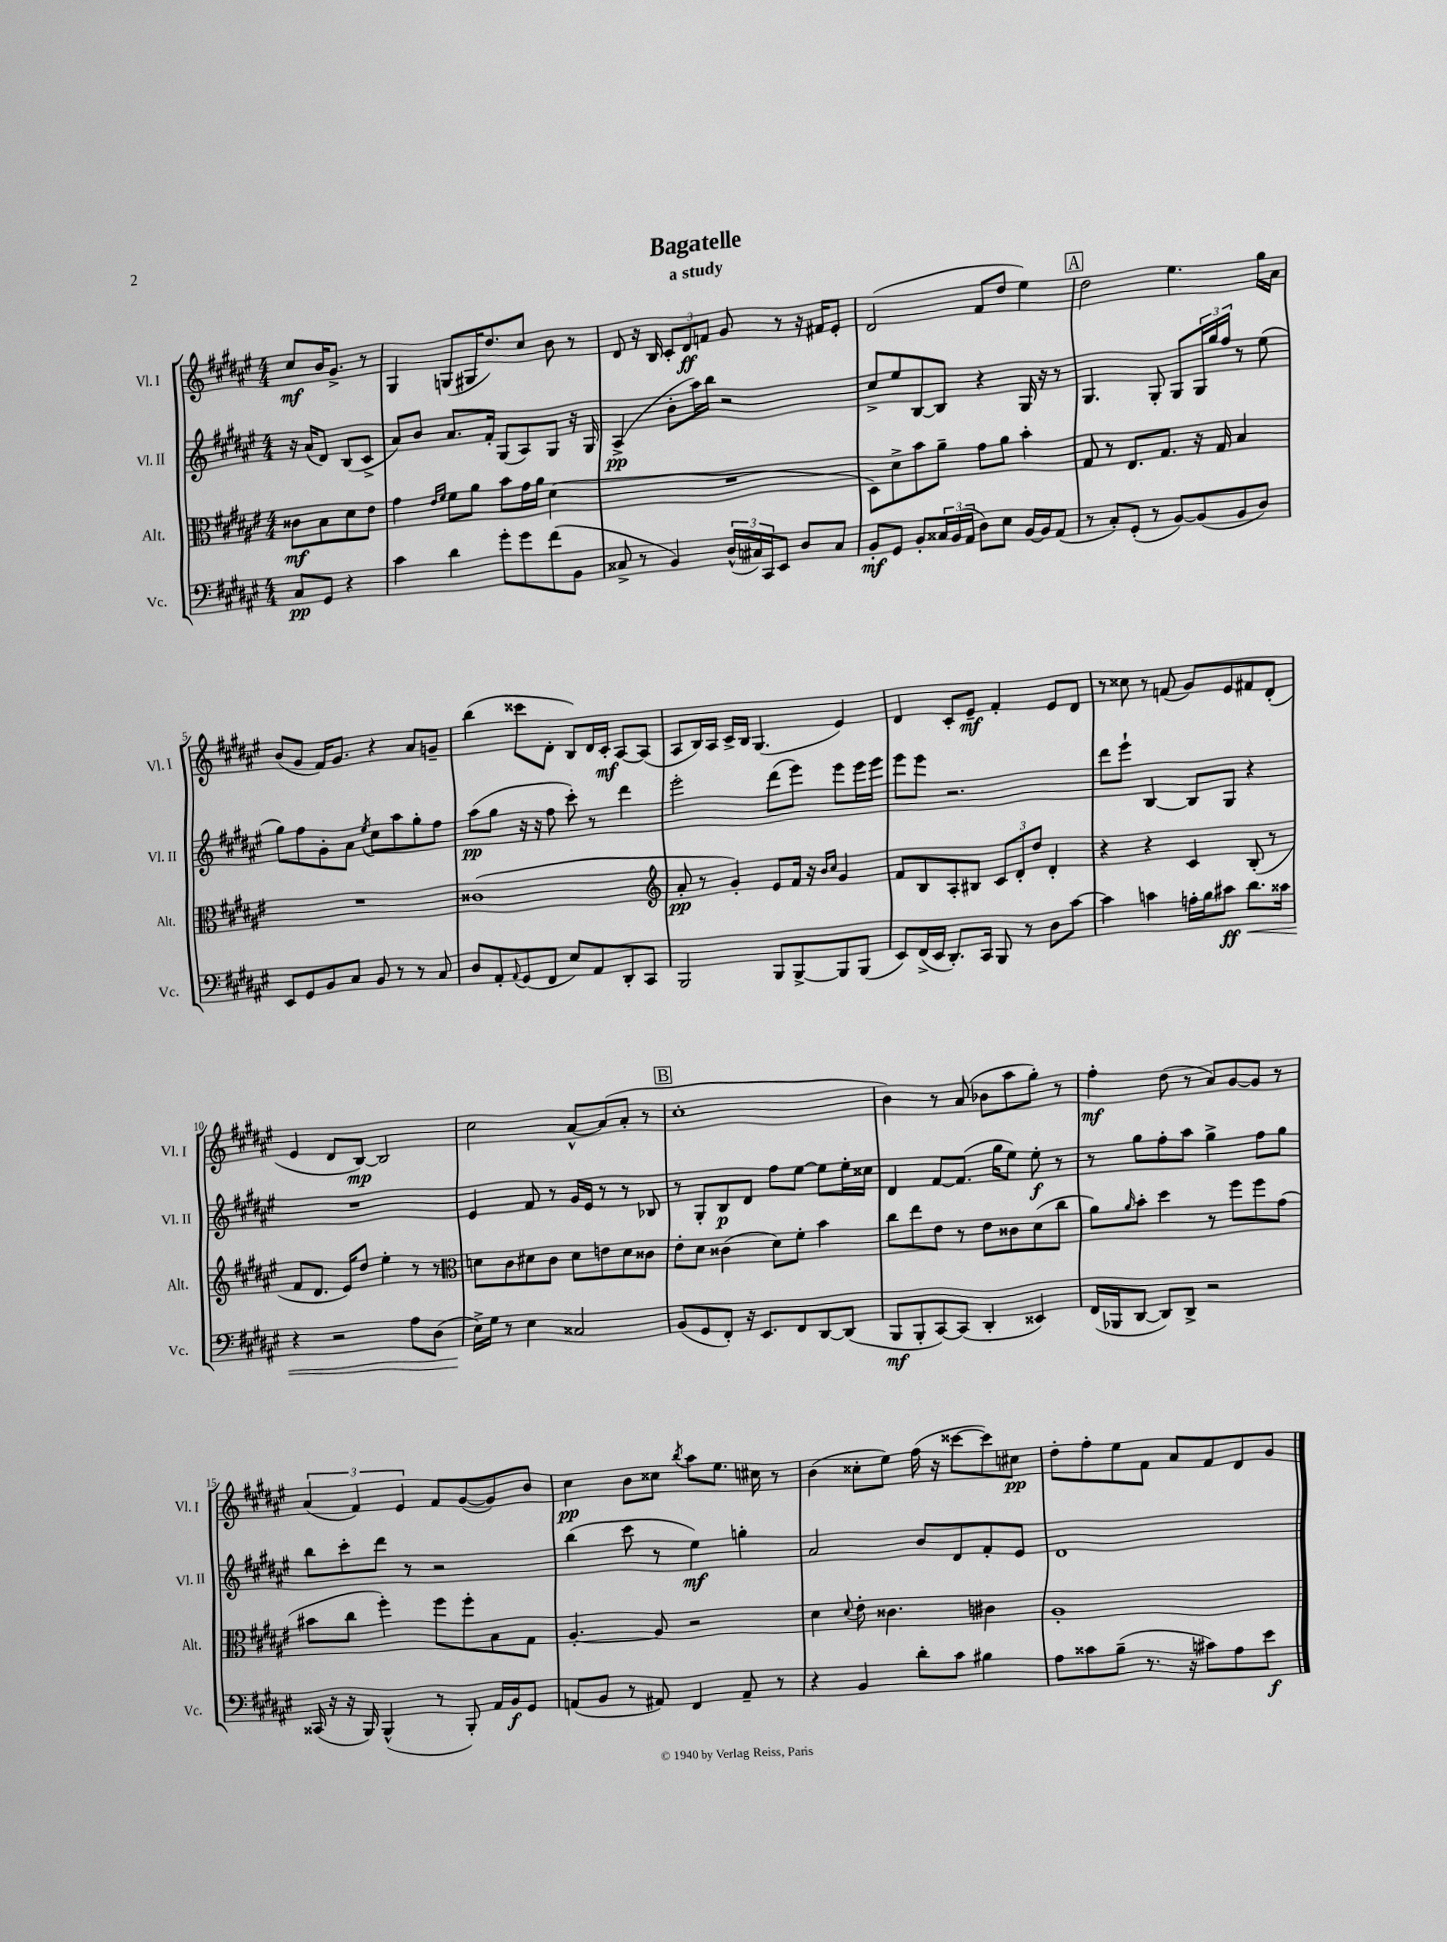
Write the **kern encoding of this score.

**kern	**dynam	**kern	**dynam	**kern	**dynam	**kern	**dynam
*part4	*part4	*part3	*part3	*part2	*part2	*part1	*part1
*staff4	*staff4	*staff3	*staff3	*staff2	*staff2	*staff1	*staff1
*I"Vc.	*	*I"Alt.	*	*I"Vl. II	*	*I"Vl. I	*
*I'Vc.	*	*I'Alt.	*	*I'Vl. II	*	*I'Vl. I	*
*clefF4	*	*clefC3	*	*clefG2	*	*clefG2	*
*k[f#c#g#d#a#e#]	*	*k[f#c#g#d#a#e#]	*	*k[f#c#g#d#a#e#]	*	*k[f#c#g#d#a#e#]	*
*M4/4	*	*M4/4	*	*M4/4	*	*M4/4	*
=	=	=	=	=	=	=	=
8C#/L	pp	8c##X\L	mf	16r	.	8cc#/L	mf
.	.	.	.	(16a#/KL	.	.	.
8GG#/J	.	8B\	.	8d#/J)	.	16b/K	.
.	.	.	.	.	.	8.g#^/J	.
4r	.	8d#\	.	(8B/L	.	.	.
.	.	8e#\J	.	8c#^/J	.	8r	.
=1	=1	=1	=1	=1	=1	=1	=1
4c#\	.	4g#\	.	8a#/L)	.	4G#/	.
.	.	.	.	8b/J	.	.	.
.	.	16qqe#/LL	.	.	.	.	.
.	.	16qqf#/JJ	.	.	.	.	.
4d#\	.	8f#\L	.	8.a#/L	.	(8Gn/L	.
.	.	8a#\J	.	.	.	16G#X/K	.
.	.	.	.	16f#'/Jk	.	8.dd#/)	.
8g#'\L	.	8b\L	.	(8G#/L	.	.	.
8g#\	.	16g#\L	.	8A#/)	.	8cc#/J	.
.	.	16a#\JJ	.	.	.	.	.
(8f#\	.	(4d#\	.	8G#/J	.	8b\	.
8BB\J	.	.	.	16r	.	8r	.
.	.	.	.	16G#/	.	.	.
=2	=2	=2	=2	=2	=2	=2	=2
8C##X^/	.	1r	.	(4A#^/	pp	8d#/	.
8r	.	.	.	.	.	16r	.
.	.	.	.	.	.	16B/	.
4BB/)	.	.	.	8b'\L	.	12c#'/L	.
.	.	.	.	.	.	12d#/	ff
.	.	.	.	16aa#\L)	.	.	.
.	.	.	.	.	.	12fn/J	.
.	.	.	.	16bb\JJ	.	.	.
(24D#^^/LL	.	.	.	2r	.	8g#/	.
24C#X/)	.	.	.	.	.	.	.
24CC#/J	.	.	.	.	.	.	.
8EE#/J	.	.	.	.	.	8r	.
8D#/L	.	.	.	.	.	16r	.
.	.	.	.	.	.	16f#X/KL	.
8C#/J	.	.	.	.	.	8e#'/J	.
=3	=3	=3	=3	=3	=3	=3	=3
8BB'/L	mf	8D#\L)	.	8cc#^/L	.	(2d#/	.
8GG#/J	.	8d#^\	.	8ee#/	.	.	.
8BB'/L	.	8b\	.	[8B/	.	.	.
24C##X/L	.	8a#~\J	.	8B/J]	.	.	.
(24BB/	.	.	.	.	.	.	.
24AA#/JJ	.	.	.	.	.	.	.
8D#\L)	.	8g#\L	.	4r	.	8f#/L	.
8E#\J	.	8a#\J	.	.	.	8dd#/J	.
[16BB/LL	.	4b'\	.	16G#/	.	4ee#\)	.
16BB/J]	.	.	.	16r	.	.	.
(8AA#/J	.	.	.	8r	.	.	.
!!LO:REH:place=s1:t=A
=4	=4	=4	=4	=4	=4	=4	=4
8r	.	8G#/	.	4.G#/	.	2dd#\	.
8C#'/L)	.	8r	.	.	.	.	.
(8GG#'/J	.	8.E#/L	.	.	.	.	.
8r	.	.	.	8G#'/	.	.	.
.	.	8.G#/J	.	.	.	.	.
[8BB/L)	.	.	.	8G#/L	.	4.ee#\	.
(8BB/]	.	16r	.	24G#/L	.	.	.
.	.	.	.	24gg#/	.	.	.
.	.	16G#/	.	.	.	.	.
.	.	.	.	24ff#/JJ	.	.	.
8BB/	.	4B/	.	8r	.	.	.
8D#/J)	.	.	.	(8ee#\	.	16gg#\LL	.
.	.	.	.	.	.	16a#\JJ	.
!!LO:LB:g=z
=5	=5	=5	=5	=5	=5	=5	=5
8EE#/L	.	1r	.	8gg#\L)	.	(8b/L	.
8GG#/	.	.	.	8ff#\	.	8g#/J	.
8BB/	.	.	.	8g#'\	.	16f#/KL)	.
.	.	.	.	.	.	8.g#/J	.
8C#/J	.	.	.	8a#\J	.	.	.
.	.	.	.	8qee#/	.	.	.
8BB/	.	.	.	8cc#\L	.	4r	.
8r	.	.	.	8aa#\	.	.	.
8r	.	.	.	8gg#'\	.	8a#/L	.
8C#/	.	.	.	8ff#\J	.	8gn~/J	.
=6	=6	=6	=6	=6	=6	=6	=6
8D#/L	.	(1c##X	.	(8aa#\L	pp	(4bb\	.
8AA#'/	.	.	.	8gg#\J	.	.	.
8qqAA#/	.	.	.	.	.	.	.
(8GG#/	.	.	.	16r	.	8ccc##X\L	.
.	.	.	.	16r	.	.	.
8FF#/J	.	.	.	8ff#\	.	8d#'\J	.
8E#/L)	.	.	.	8ccc#'\)	.	8B/L)	.
8AA#/	.	.	.	8r	.	16d#/L	.
.	.	.	.	.	.	16c#'/JJ	mf
8DD#'/	.	.	.	4ddd#\	.	[8A#/L	.
8CC#/J	.	.	.	.	.	(8A#/J]	.
=7	=7	=7	=7	=7	=7	=7	=7
*	*	*clefG2	*	*	*	*	*
2BBB/	.	8a#'/	pp	2eee#'\	.	8A#/L	.
.	.	8r	.	.	.	16B/L)	.
.	.	.	.	.	.	16A#/JJ	.
.	.	4g#'/)	.	.	.	16c#^/LL	.
.	.	.	.	.	.	16B/JJ	.
.	.	.	.	.	.	(4.G#/	.
8BBB/L	.	8e#/L	.	(8ddd#\L	.	.	.
[8BBB^/	.	16f#/Jk	.	8eee#\J)	.	.	.
.	.	16r	.	.	.	.	.
.	.	16qqb/LL	.	.	.	.	.
.	.	16qqcc#/JJ	.	.	.	.	.
8BBB/]	.	4g#/	.	8eee#\L	.	4e#/)	.
(8BBB/J	.	.	.	16eee#\L	.	.	.
.	.	.	.	16eee#\JJ	.	.	.
=8	=8	=8	=8	=8	=8	=8	=8
8EE#/L)	.	8f#/L	.	8eee#\L	.	4d#/	.
(16FF#^/L	.	8B/	.	8eee#\J	.	.	.
16EE#/JJ	.	.	.	.	.	.	.
8.DD#'/L)	.	8A#'/	.	2.r	.	8c#'/L	.
.	.	8B#X/J	.	.	.	8e#~/J	mf
16CC#/Jk	.	.	.	.	.	.	.
8BBB/	.	12c#/L	.	.	.	4f#'/	.
.	.	12d#'/	.	.	.	.	.
8r	.	.	.	.	.	.	.
.	.	12dd#/J	.	.	.	.	.
8D#\L	.	4d#'/	.	.	.	8e#/L	.
[8c#\J	.	.	.	.	.	8d#/J	.
=9	=9	=9	=9	=9	=9	=9	=9
4c#\]	.	4r	.	8ddd#\L	.	8r	.
.	.	.	.	8eee#`\J	.	8cc##X\	.
4cn\	.	4r	.	[4B/	.	8r	.
.	.	.	.	.	.	(8fn/	.
16An'\LL	.	4c#/	.	8B/L]	.	8g#/L)	.
16B\J	.	.	.	.	.	.	.
8c#X\J	ff	.	.	8G#/J	.	8e#/	.
!	!LO:HP:b	!	!	!	!	!	!
8.d#\L	<	(8B'/	.	4r	.	8f#X/	.
.	.	8r	.	.	.	(8d#'/J	.
16c##X\Jk	.	.	.	.	.	.	.
!!LO:LB:g=z
=10	=10	=10	=10	=10	=10	=10	=10
4r	.	8f#/L	.	1r	.	4e#/	.
.	.	8.d#/J	.	.	.	.	.
2r	.	.	.	.	.	8d#/L	.
.	.	16e#/KL)	.	.	.	.	.
.	.	8dd#/J	.	.	.	[8B/J)	mp
.	.	4ee#'\	.	.	.	2B/]	.
8A#\L	.	8r	.	.	.	.	.
(8D#\J	.	8r	.	.	.	.	.
=11	=11	=11	=11	=11	=11	=11	=11
*	*	*clefC3	*	*	*	*	*
16E#^\LL)	.	8dn\L	.	4e#/	.	2cc#\	.
16G#\JJ	[	.	.	.	.	.	.
8r	.	8c#\	.	.	.	.	.
4E#\	.	8d#X\	.	8f#/	.	.	.
.	.	8c#\J	.	8r	.	.	.
2C##X/	.	8d#\L	.	16g#/LL	.	[8a#^^/L	.
.	.	.	.	16e#/JJ	.	.	.
.	.	8en\	.	8r	.	(8a#/]	.
.	.	8d#\	.	8r	.	8a#'/J	.
.	.	8c##X\J	.	8B-X/	.	8r	.
!!LO:REH:place=s1:t=B
=12	=12	=12	=12	=12	=12	=12	=12
(8BB/L	.	8e#'\L	.	8r	.	1cc#'	.
8GG#/	.	8d#\J	.	8G#'/L	.	.	.
8FF#'/J)	.	(4c##X\	.	8B/	p	.	.
16r	.	.	.	8d#/J	.	.	.
8.EE#/L	.	.	.	.	.	.	.
.	.	8d#\L)	.	8ff#\L	.	.	.
8FF#/	.	8f#'\J	.	[8ee#\J	.	.	.
[8DD#/	.	4b\	.	8ee#\L]	.	.	.
(8DD#/J]	.	.	.	16ee#'\L	.	.	.
.	.	.	.	16cc##X\JJ	.	.	.
=13	=13	=13	=13	=13	=13	=13	=13
8BBB/L	mf	8cc#\L	.	4d#/	.	4b\)	.
8BBB'/	.	8ee#\	.	.	.	.	.
[8CC#/)	.	8e#\J	.	[8f#/L	.	8r	.
(8CC#/J]	.	8r	.	(8.f#/J]	.	(8a#/	.
4DD#'/	.	8e#\L	.	.	.	8b-X\L	.
.	.	.	.	16gg#\KL	.	.	.
.	.	8c##X\	.	8ee#\J)	.	8aa#\	.
4EE##X/)	.	(8d#\	.	8ee#'\	f	8gg#'\J)	.
.	.	8cc#\J	.	8r	.	8r	.
=14	=14	=14	=14	=14	=14	=14	=14
(16FF#/LL	.	8a#\L)	.	8r	.	4ff#'\	mf
16BBB-X/J	.	.	.	.	.	.	.
.	.	16qqa#/	.	.	.	.	.
[8DD#/J	.	8b'\J	.	8gg#\L	.	.	.
8DD#/L])	.	4dd#\	.	8ff#'\	.	(8dd#\	.
8DD#^/J	.	.	.	8aa#\J	.	8r	.
2r	.	8r	.	4gg#^\	.	8a#/L)	.
.	.	8ff#\L	.	.	.	[8g#/	.
.	.	8ff#\	.	8ff#\L	.	8g#/J]	.
.	.	(8g#\J	.	8gg#\J	.	8r	.
!!LO:LB:g=z
=15	=15	=15	=15	=15	=15	=15	=15
(16CC##X/	.	8b#X\L	.	8bb\L	.	(6a#/	.
16r	.	.	.	.	.	.	.
16r	.	8cc#\J	.	8ccc#'\	.	.	.
.	.	.	.	.	.	6f#/)	.
16BBB/)	.	.	.	.	.	.	.
(4BBB^^/	.	4ff#'\)	.	8ddd#\J	.	.	.
.	.	.	.	.	.	6e#/	.
.	.	.	.	8r	.	.	.
8r	.	8ff#\L	.	2r	.	8f#/L	.
8BBB'/)	.	8ff#'\	.	.	.	([8g#/	.
16AA#/LL	.	8B\	.	.	.	8g#/])	.
16BB/J	f	.	.	.	.	.	.
8GG#/J	.	8G#\J	.	.	.	8b/J	.
=16	=16	=16	=16	=16	=16	=16	=16
(8AAn/L	.	[4.A#'/	.	(4bb\	.	4cc#\	pp
8BB/J	.	.	.	.	.	.	.
8r	.	.	.	8ccc#\	.	8b\L	.
8AA#X/)	.	8A#/]	.	8r	.	8cc##X\J	.
.	.	.	.	.	.	8qbb/	.
4FF#/	.	2r	.	4ee#\)	mf	8aa#\L	.
.	.	.	.	.	.	8.ee#\J	.
8AA#~/	.	.	.	4ggn'\	.	.	.
.	.	.	.	.	.	16cc#X\	.
8r	.	.	.	.	.	8r	.
=17	=17	=17	=17	=17	=17	=17	=17
4r	.	4d#\	.	2a#/	.	(4b\	.
.	.	8qqd#/	.	.	.	.	.
4BB/	.	8e#'\	.	.	.	8cc##X'\L	.
.	.	4.c##X\	.	.	.	8ee#\J)	.
8d#'\L	.	.	.	8b/L	.	(16ff#\	.
.	.	.	.	.	.	16r	.
8c#\J	.	.	.	8d#/	.	[8ccc##X\L	.
4B#X\	.	4c#X\	.	8f#'/	.	8ccc##\])	.
.	.	.	.	8e#/J	.	8cc#X\J	pp
=18	=18	=18	=18	=18	=18	=18	=18
8A#\L	.	1A#'	.	1d#	.	8dd#'\L	.
8c##X\	.	.	.	.	.	8ff#'\	.
(8B~\J	.	.	.	.	.	8ee#\	.
8.r	.	.	.	.	.	8f#\J	.
.	.	.	.	.	.	8a#/L	.
16r	.	.	.	.	.	.	.
8c#X\L)	.	.	.	.	.	8f#/	.
8A#\	.	.	.	.	.	8d#/	.
8e#\J	f	.	.	.	.	8g#/J	.
==	==	==	==	==	==	==	==
*-	*-	*-	*-	*-	*-	*-	*-
